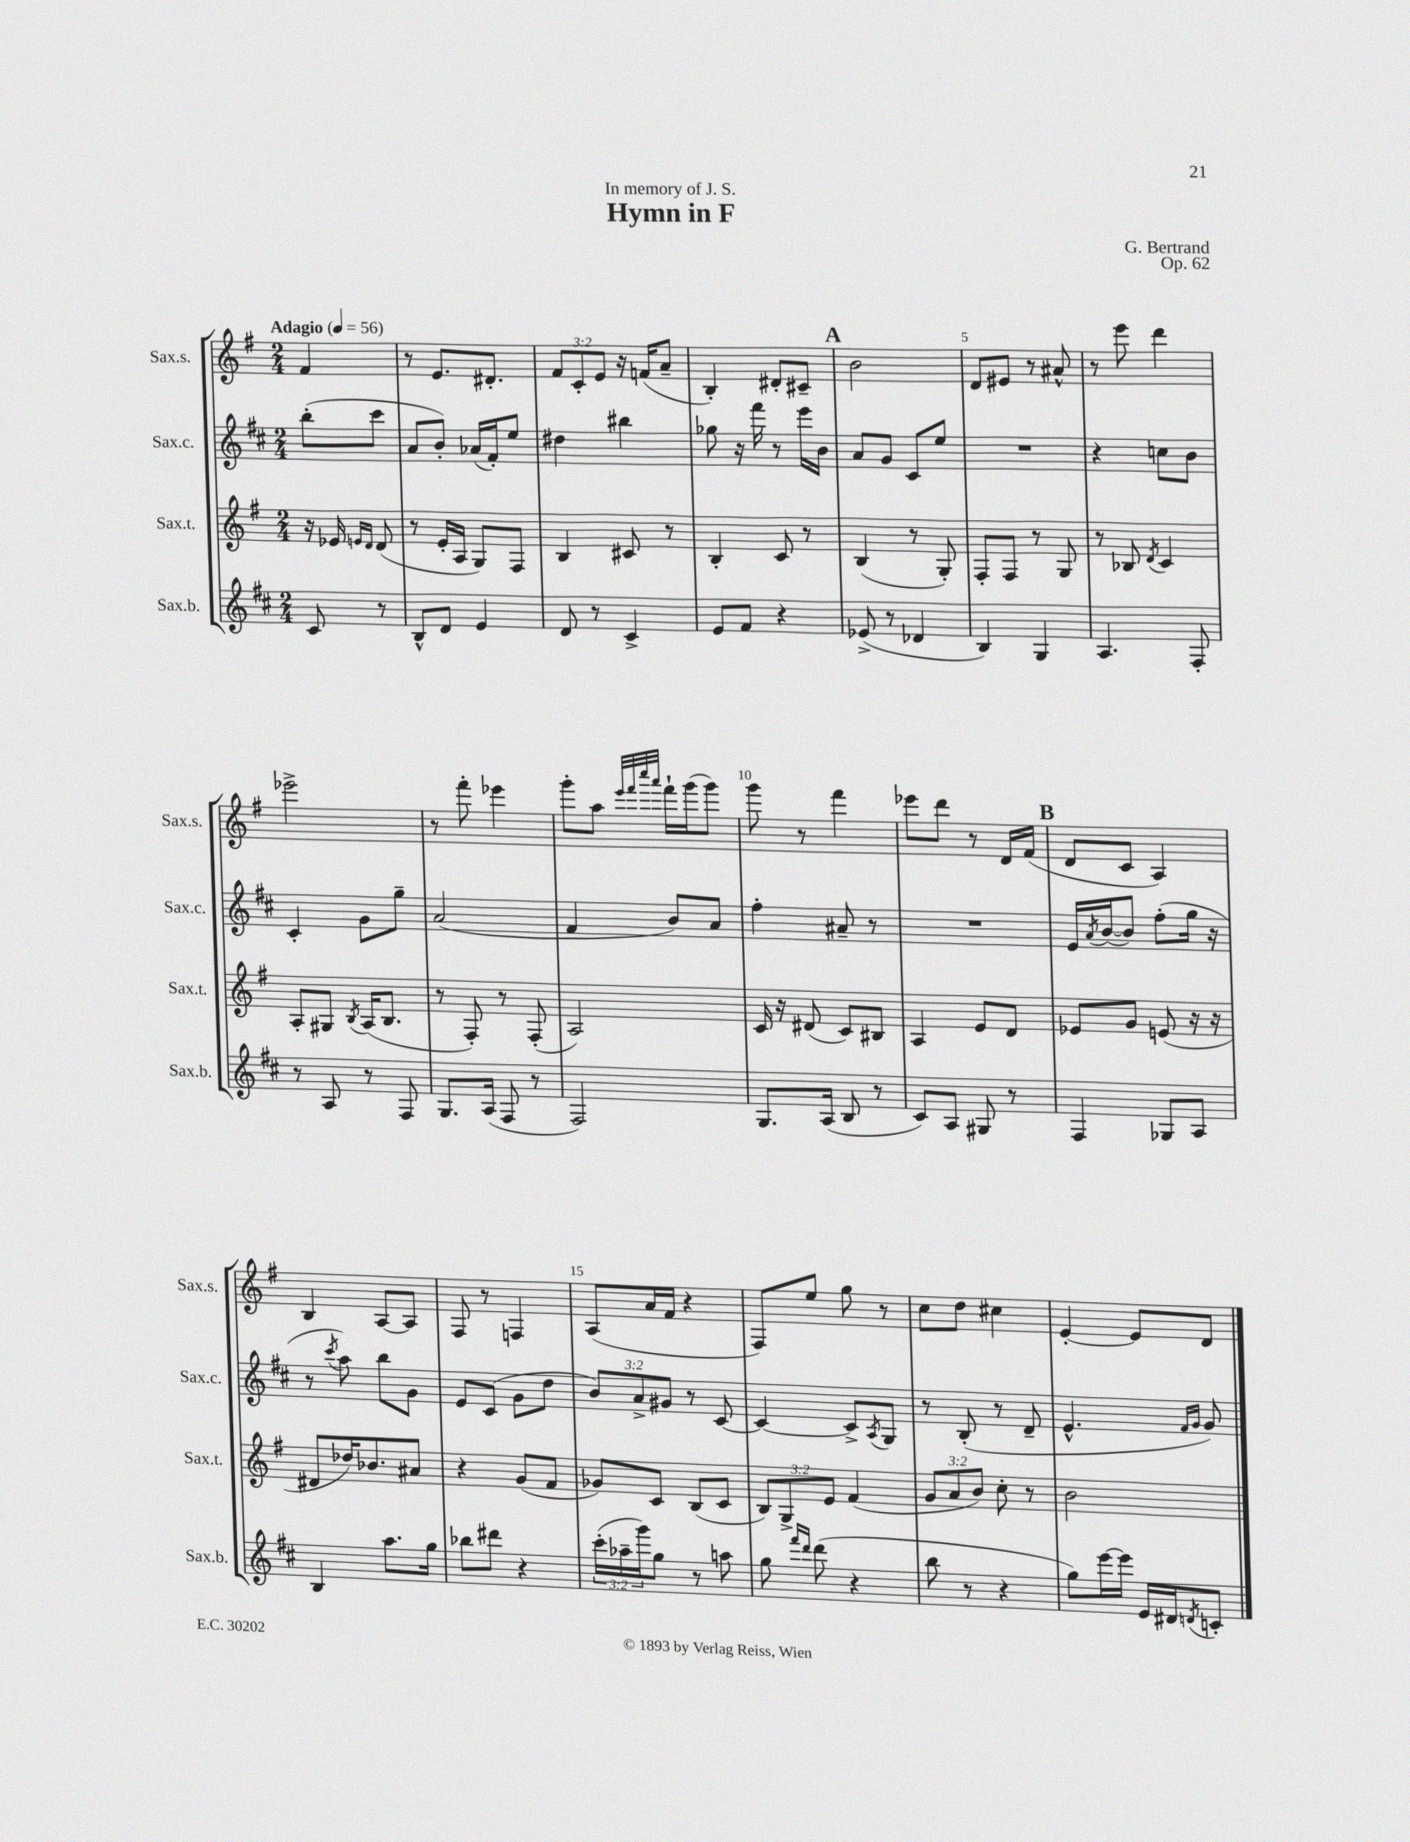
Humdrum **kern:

**kern	**kern	**kern	**kern
*staff4	*staff3	*staff2	*staff1
*clefG2	*clefG2	*clefG2	*clefG2
*k[f#c#]	*k[f#]	*k[f#c#]	*k[f#]
*M2/4	*M2/4	*M2/4	*M2/4
*MM56	*MM56	*MM56	*MM56
8c#/	16r	(8bb'\L	4f#/
.	16e-/	.	.
.	16qqe/LL	.	.
.	16qqd/JJ	.	.
8r	(8d/	8ccc#\J	.
=	=	=	=
8B^^/L	8r	8a/L	8r
8d/J	16e'/LL	8b'/J)	8.e/L
.	16A/JJ	.	.
4e/	8G/L)	(16a-/LL	.
.	.	16f#'/J)	8.d#'/J
.	8F#/J	8ee/J	.
=	=	=	=
8d/	4B/	4dd#\	12f#/L
.	.	.	12c'/
8r	.	.	.
.	.	.	12e/J
4c#^/	8c#/	4bb#\	16r
.	.	.	(16f/LK
.	8r	.	8a~/J
=	=	=	=
8e/L	4B'/	8gg-\	4B'/)
8f#/J	.	16r	.
.	.	16fff#\	.
4r	8c/	8r	8d#'/L
.	8r	16eee\LL	8c#~/J
.	.	16b\JJ	.
=	=	=	=
(8e-^/	(4B/	8a/L	2b\
8r	.	8g/J	.
4d-/	8r	8c#/L	.
.	8G'/)	8ee/J	.
=	=	=	=
4B/)	8F#'/L	2r	8d/L
.	8F#/J	.	8e#/J
4G/	8r	.	8r
.	8G/	.	8a#^^/
=	=	=	=
4.A/	8r	4r	8r
.	8B-/	.	8eee\
.	8qd/	.	.
.	4c/	8cc\L	4ddd\
8F#'/	.	8b\J	.
=	=	=	=
8r	8A'/L	4c#'/	2eee-^\
8A/	8G#/J	.	.
.	8qB/	.	.
8r	(16A/LK	8g\L	.
.	8.B/J	.	.
8F#/	.	8gg~\J	.
=	=	=	=
8.G/L	8r	(2a/	8r
.	8F#'/)	.	8fff#'\
(16A/Jk	.	.	.
8F#/	8r	.	4eee-\
8r	(8F#'/	.	.
=	=	=	=
2F#/)	2A/)	4f#/	8ggg'\L
.	.	.	8aa\J
.	.	.	32qqeee/LLL
.	.	.	32qqfff#/
.	.	.	32qqcccc/
.	.	.	32qqaaa/JJJ
.	.	8b/L)	16fff#`\LL
.	.	.	(16ggg\J
.	.	8a/J	8ggg\J)
=	=	=	=
8.G/L	16c/	4ff#'\	8ggg\
.	16r	.	.
.	(8d#/	.	8r
(16A/Jk	.	.	.
8B/	8c/L)	8a#~/	4fff#\
8r	8B#/J	8r	.
=	=	=	=
8c#/L)	4A/	2r	8eee-\L
8A/J	.	.	8ddd\J
8G#/	8e/L	.	8r
8r	8d/J	.	16d/LL
.	.	.	(16f#/JJ
=	=	=	=
4F#/	8e-/L	16e/LL	8d/L
.	.	8qa/	.
.	.	([16b/J	.
.	8g/J	8b/]J)	8c/J
8G-/L	(8e/	(8ff#'\L	4A/)
8A/J	16r	16gg\Jk	.
.	16r	16r	.
=	=	=	=
4B/	8d#/L	8r	4B/
.	.	8qccc#/	.
.	16dd-/K)	8aa\)	.
.	8.b-/	.	.
8.aa\L	.	8bb\L	[8A/L
.	8a#/J	8g\J	8A/]J
16gg\Jk	.	.	.
=	=	=	=
8bb-\L	4r	8e/L	8F#/
8ddd#\J	.	(8c#/J	8r
4r	(8g/L	8g\L	4F/
.	8f#/J	8dd\J	.
=	=	=	=
(24ccc#'\LL	8g-/L)	12b/L)	(8A/L
24aa-~\	.	.	.
24ggg\J)	.	12a^/	.
8gg\J	8c/J	.	16a/L
.	.	12g#/J	.
.	.	.	16f#/JJ
8r	(8B/L	8r	4r
8aa\	8c/J	[8c#/	.
=	=	=	=
8gg\	12B/L)	4c#/_	8F#/L)
.	12G^/	.	.
16qqfff#/LL	.	.	.
16qqddd/JJ	.	.	.
(8ddd\	.	.	8ee/J
.	12e/J	.	.
4r	(4f#/	8c#^/]L	8gg\
.	.	8qA/	.
.	.	8G/J	8r
=	=	=	=
8bb\	12g/L	8r	8cc\L
.	12a/	.	.
8r	.	(8B'/	8dd\J
.	12b/J)	.	.
4r	8cc'\	8r	4cc#\
.	8r	8d~/	.
=	=	=	=
8gg\L)	2b\	4.e^^/	[4e'/
[16eee\L	.	.	.
16eee\]JJ	.	.	.
16e/LL	.	.	8e/]L
16d#/J	.	.	.
.	.	16qqf#/LL	.
8qd/	.	16qqg/JJ	.
8c'/J	.	8g/)	8d/J
==	==	==	==
*-	*-	*-	*-
